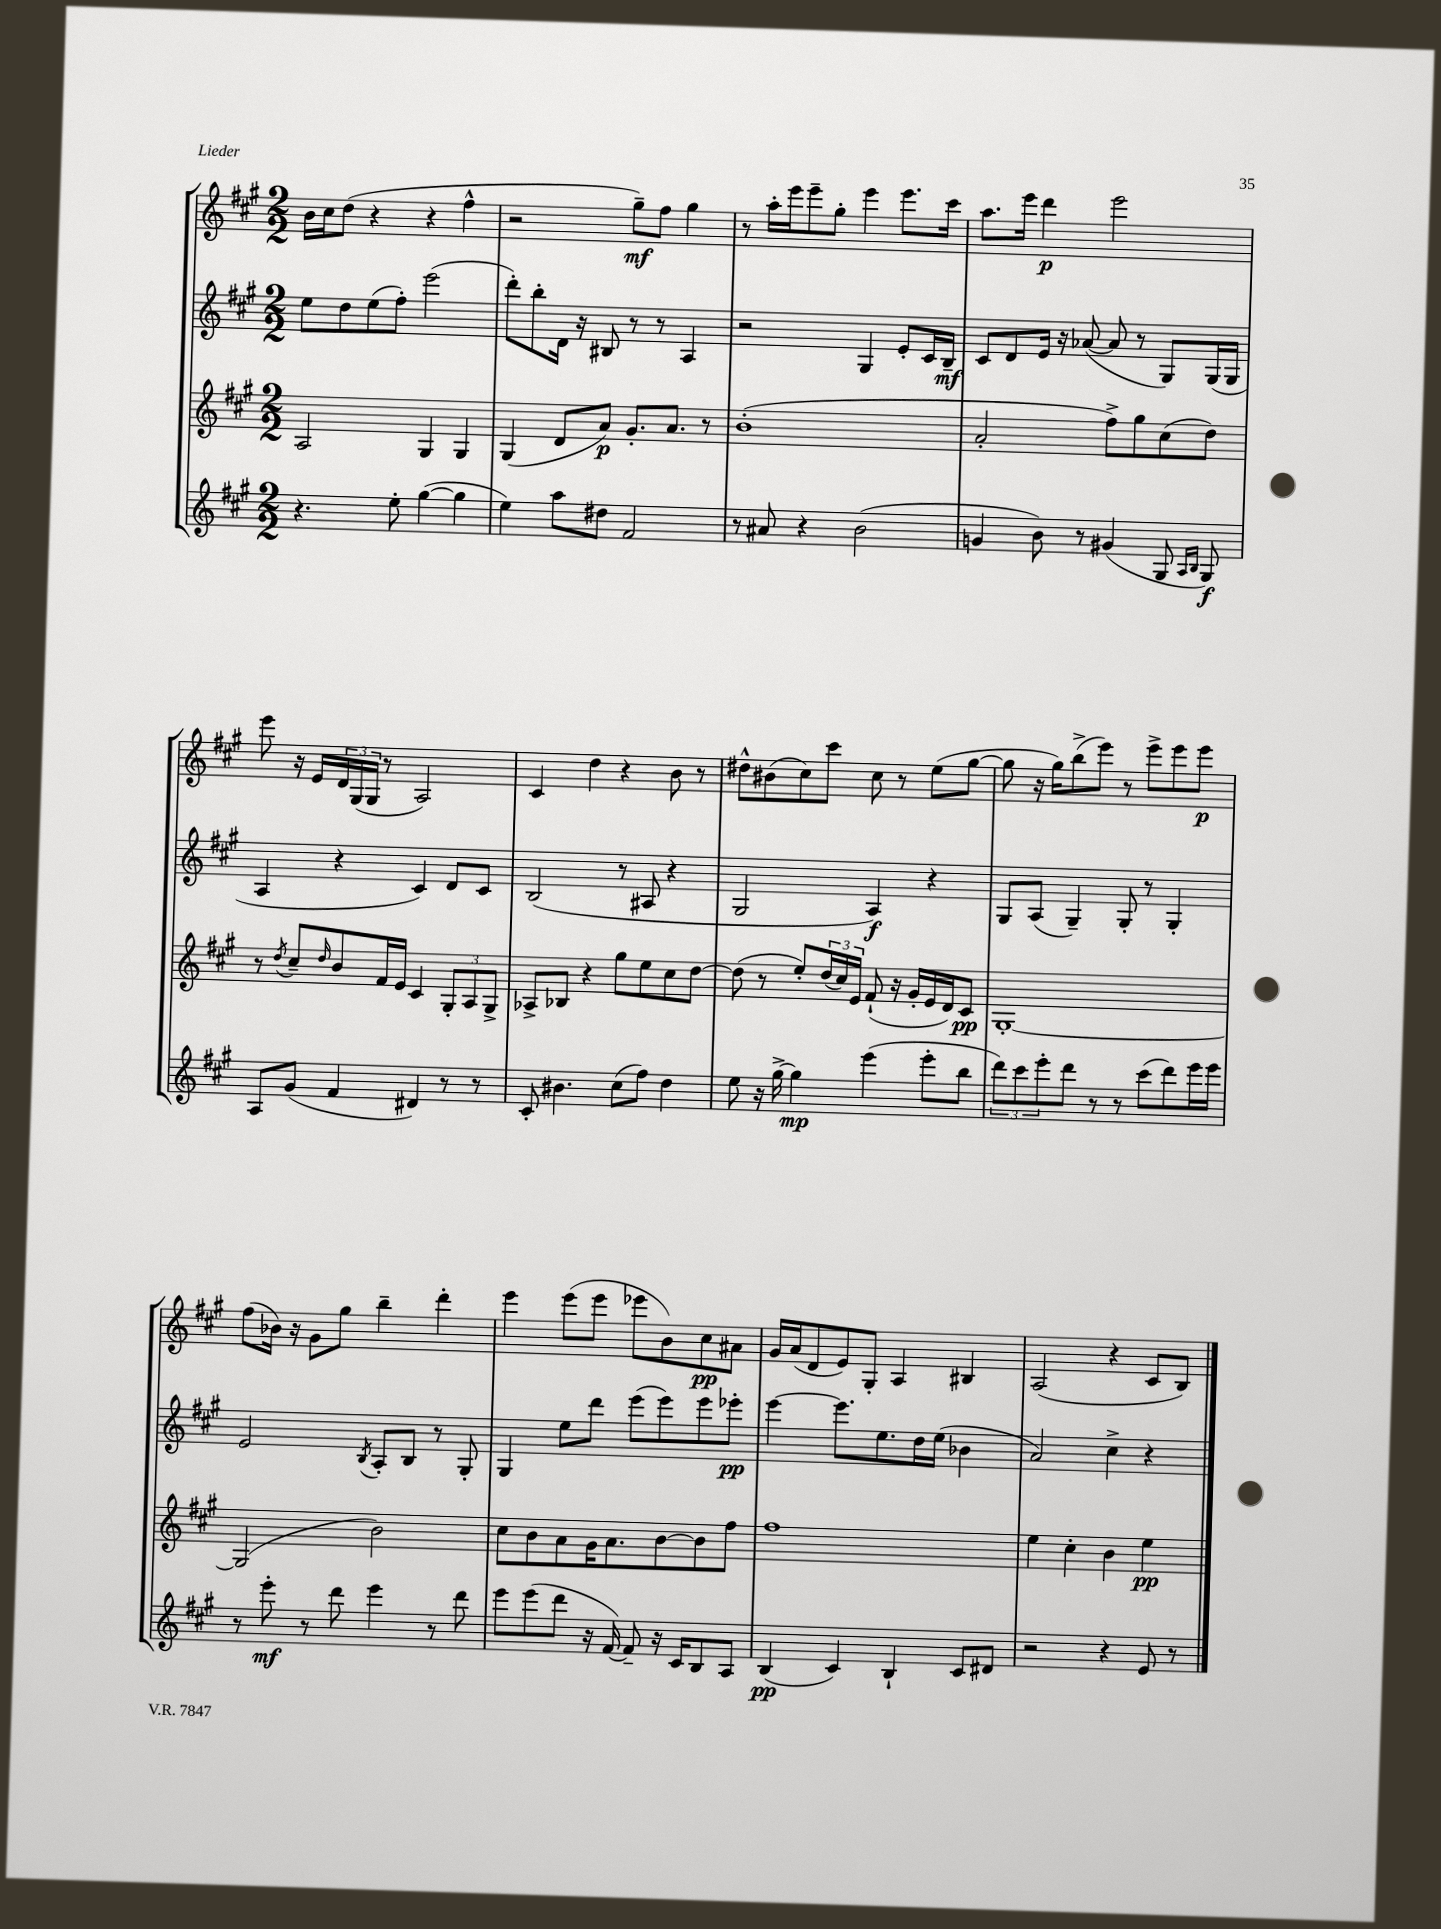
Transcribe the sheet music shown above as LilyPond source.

<<
\new StaffGroup <<
\new Staff = "s0" {
    \clef treble \key a \major \numericTimeSignature \time 2/2
    b'16 cis''16 d''8( r4 r4 fis''4-^ |
    r2 gis''8--\mf) fis''8 gis''4 |
    r8 a''16-. e'''16 e'''8-- gis''8-. e'''4 e'''8. cis'''16 |
    a''8. e'''16 d'''4\p e'''2 |
    e'''8 r16 e'16 \tuplet 3/2 { d'16 gis16( gis16 } r8 a2) |
    cis'4 d''4 r4 b'8 r8 |
    dis''8-^ bis'8( cis''8) cis'''8 cis''8 r8 e''8( gis''8~ |
    gis''8 r16 gis''16) b''8->( e'''8) r8 e'''8-> e'''8 e'''8\p |
    fis''8( bes'16) r16 gis'8 gis''8 b''4-- d'''4-. |
    e'''4 e'''8( e'''8 ees'''8 b'8) cis''8\pp ais'8 |
    gis'16 a'16( d'8 e'8) gis8-. a4 bis4 |
    a2( r4 cis'8 b8) \bar "|." |
}
\new Staff = "s1" {
    \clef treble \key a \major \numericTimeSignature \time 2/2
    e''8 d''8 e''8( fis''8-.) e'''2( |
    d'''8-.) b''8-. d'16 r16 bis8 r8 r8 a4 |
    r2 gis4 e'8-. cis'16 b16--\mf |
    cis'8 d'8 e'16 r16 aes'8~( aes'8 r8 gis8) gis16( gis16 |
    a4 r4 cis'4) d'8 cis'8 |
    b2( r8 ais8 r4 |
    gis2 a4\f) r4 |
    gis8 a8( gis4--) gis8-. r8 gis4-. |
    e'2 \acciaccatura { b8 } a8-. b8 r8 gis8-. |
    gis4 e''8 d'''8 e'''8( e'''8) e'''8 ees'''8-.\pp |
    e'''4~ e'''8. e''8. d''16 e''16( bes'4 |
    a'2) cis''4-> r4 \bar "|." |
}
\new Staff = "s2" {
    \clef treble \key a \major \numericTimeSignature \time 2/2
    a2 gis4 gis4 |
    gis4( d'8 a'8\p) gis'8.-. a'8. r8 |
    b'1-.( |
    a'2-. fis''8->) gis''8 cis''8( d''8) |
    r8 \acciaccatura { d''8 } cis''8-- \grace { d''16 } b'8 fis'16 e'16 cis'4 \tuplet 3/2 { gis8-. a8 gis8-> } |
    aes8-> bes8 r4 gis''8 e''8 cis''8 d''8~ |
    d''8( r8 e''8-.) \tuplet 3/2 { d''16( cis''16) e'16 } fis'8-!( r16 gis'16-. e'16 d'16) cis'8\pp |
    gis1~-. |
    gis2( b'2) |
    cis''8 b'8 a'8 gis'16 a'8. b'8~ b'8 fis''8 |
    fis''1 |
    e''4 cis''4-. b'4 e''4\pp \bar "|." |
}
\new Staff = "s3" {
    \clef treble \key a \major \numericTimeSignature \time 2/2
    r4. e''8-. gis''4~( gis''4 |
    e''4) a''8 dis''8 fis'2 |
    r8 ais'8 r4 b'2( |
    g'4 b'8) r8 gis'4( gis8 \grace { a16 b16 } gis8\f) |
    a8 gis'8( fis'4 dis'4) r8 r8 |
    cis'8-. bis'4. cis''8( fis''8) d''4 |
    e''8 r16 gis''16~-> gis''4\mp e'''4( e'''8-. b''8 |
    \tuplet 3/2 { d'''8) cis'''8 e'''8-. } d'''8 r8 r8 cis'''8( d'''8) e'''16 e'''16 |
    r8 e'''8-.\mf r8 d'''8 e'''4 r8 d'''8 |
    e'''8 e'''8( d'''8 r16 fis'16~) fis'8-- r16 cis'16 b8 a8 |
    b4\pp( cis'4) b4-! cis'8 dis'8 |
    r2 r4 e'8 r8 \bar "|." |
}
>>
>>
\layout { \context { \Score \remove "Bar_number_engraver" } }
